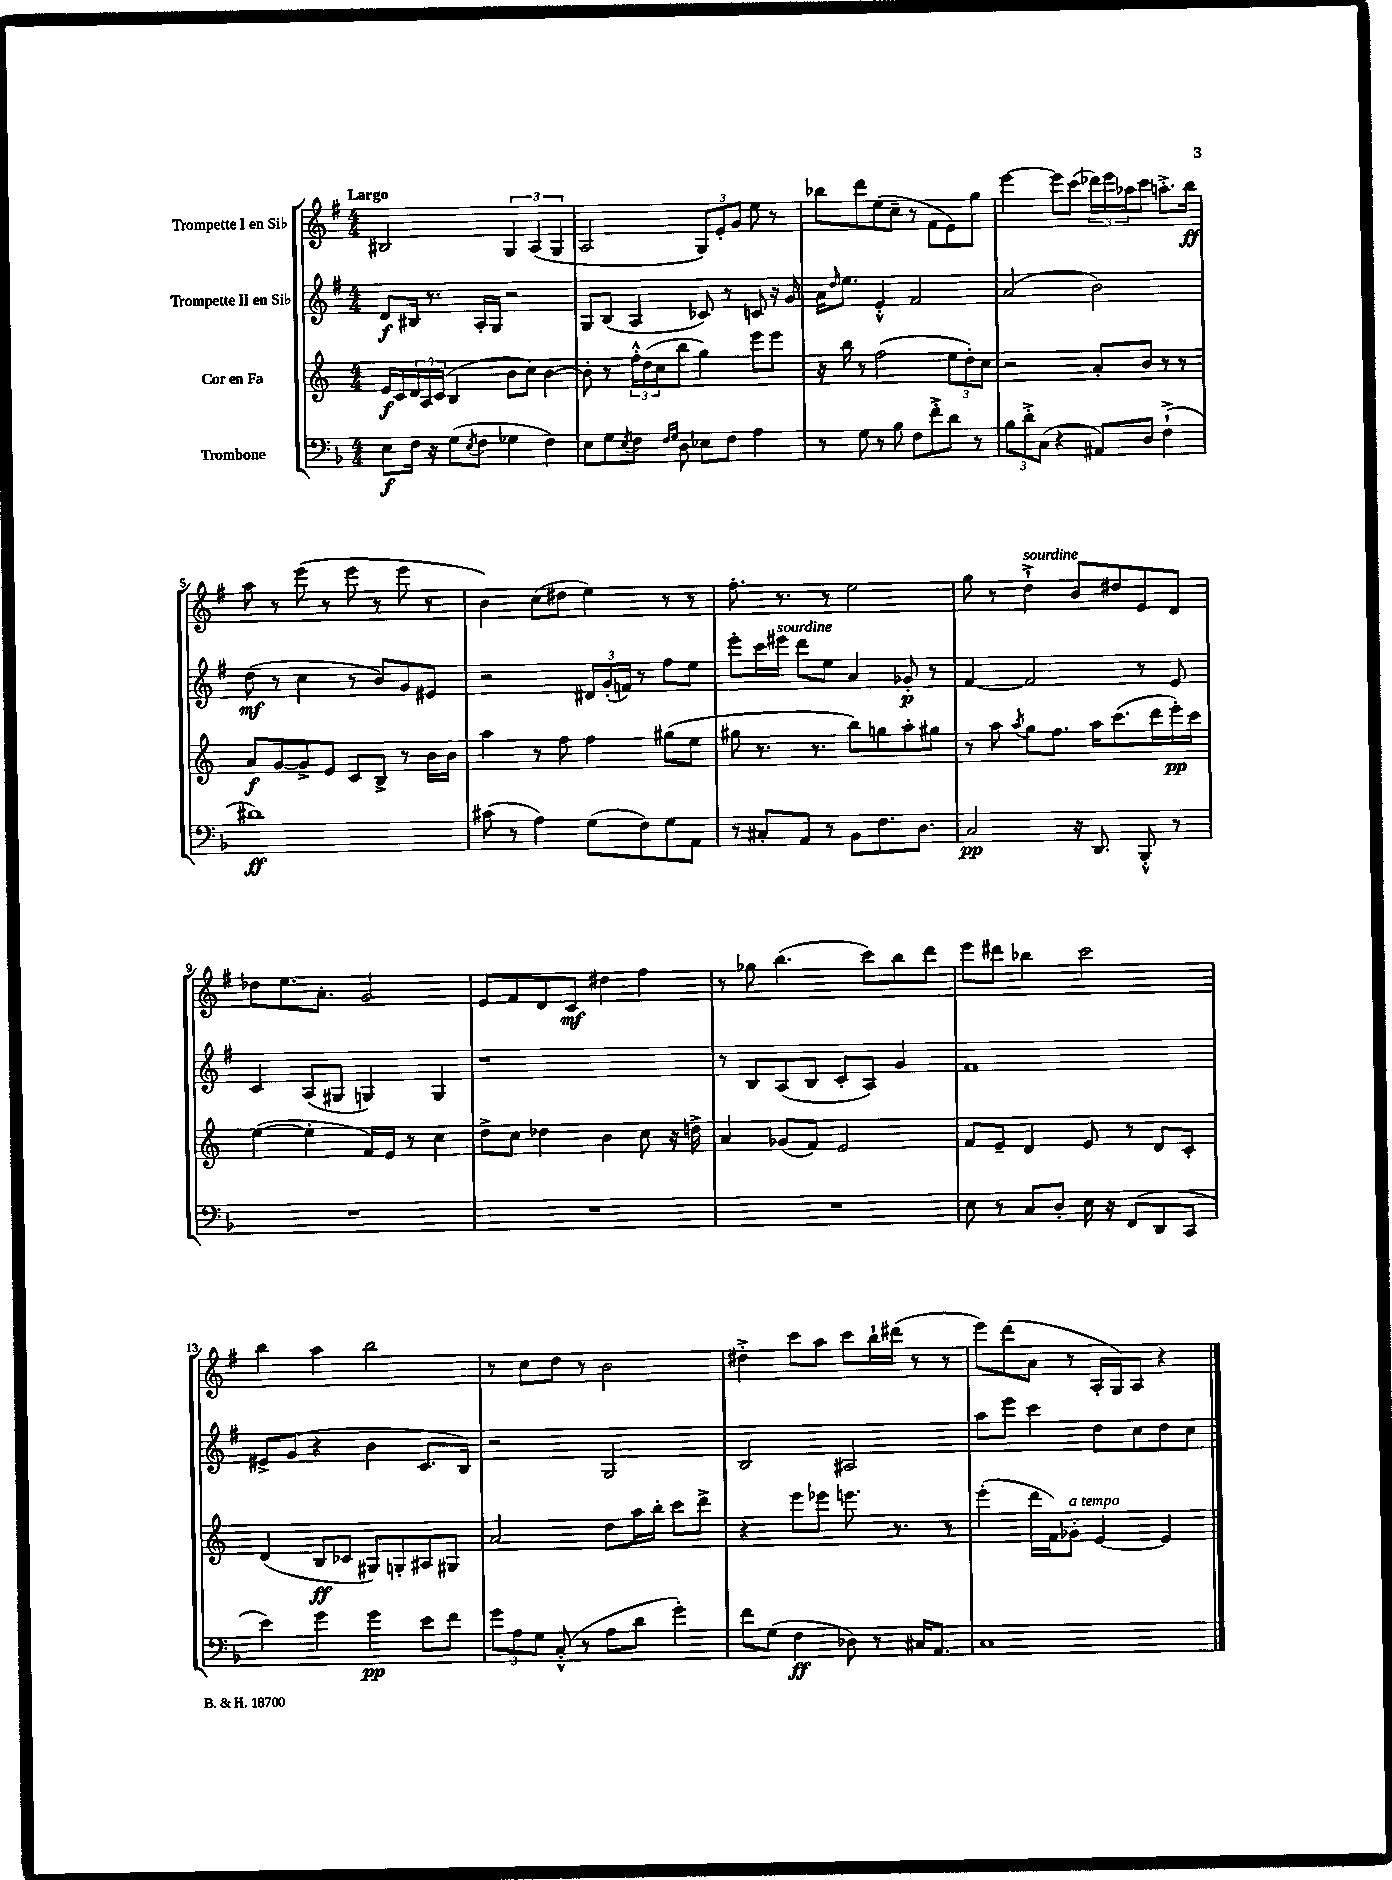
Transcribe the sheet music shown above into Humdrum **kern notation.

**kern	**kern	**kern	**kern
*staff4	*staff3	*staff2	*staff1
*clefF4	*clefG2	*clefG2	*clefG2
*k[b-]	*k[]	*k[f#]	*k[f#]
*M4/4	*M4/4	*M4/4	*M4/4
8E	16e	8d	2B#
.	16c	.	.
16F	24d	16B#	.
.	24A	.	.
16r	.	8.r	.
.	(24c	.	.
(8G	4B	.	.
8qE	.	.	.
8F	.	16A'	.
.	.	16G	.
4G-	8b	2r	6G
.	8cc)	.	.
.	.	.	(6A
4F)	[4b	.	.
.	.	.	6G
=	=	=	=
8E	8b']	8G	2A
8G	8r	(8B	.
8qE	.	.	.
8F	24ff'^^	4A	.
.	(24dd	.	.
.	24cc	.	.
16qqF	.	.	.
16qqG	.	.	.
8D	8bb	.	.
8E-	4gg)	8c-)	12G)
.	.	.	12e'
8F	.	8r	.
.	.	.	12g
4A	8eee	8c	8ee
.	8eee	16r	8r
.	.	16g	.
=	=	=	=
8r	16r	16a	8bb-
.	.	16qqdd	.
.	16bb	8.ee	.
8G	8r	.	8ddd
8r	(2ff	4e'^^	(8ee
8B-	.	.	8cc~
8F	.	2f#	8r
8f'^	.	.	8f#
8d	12ee	.	8e)
.	12dd')	.	.
8r	.	.	8gg
.	12cc	.	.
=	=	=	=
12B-	2r	(2a	[4eee
12d'^	.	.	.
(12C	.	.	.
4r	.	.	8eee]
.	.	.	(8ccc
8AA#)	8a'	2b)	24ddd-)
.	.	.	24eee
.	.	.	24aa-
8D	8b	.	8ccc
(4F`^	8r	.	8.aa'^
.	8r	.	.
.	.	.	16bb
=	=	=	=
1d#)	8a	(8dd	8aa
.	[8g	8r	8r
.	8g^]	4cc	(8eee
.	8e	.	8r
.	8c	8r	8eee
.	8B^	8b)	8r
.	8r	8g	8eee
.	16b	8e#	8r
.	16b	.	.
=	=	=	=
(8c#	4aa	2r	4b)
8r	.	.	.
4A)	8r	.	(8cc
.	8ff	.	8dd#
(8G	4ff	24d#	4ee)
.	.	(24g'	.
.	.	24f)	.
8F)	.	8r	.
8G	(8gg#	8ff#	8r
8AA	8ee	8ee	8r
=	=	=	=
8r	8gg#	8eee'	8.ff#'
8C#'	8.r	16ccc	.
.	.	16eee#	8.r
8AA	.	8ddd	.
.	8.r	.	.
8r	.	8ee	8r
8BB-	8bb)	4a	2ee
8.F	8gg	.	.
.	8aa'	8g-'	.
8.D	.	.	.
.	8gg#	8r	.
=	=	=	=
2C	8r	[4f#	8gg
.	8aa	.	8r
.	8qaa	.	.
.	8gg	2f#]	4dd`^
.	8.ff	.	.
16r	.	.	8b
8.DD	16aa	.	.
.	(8.ccc	.	8dd#
8BBB-'^^	.	8r	8e
.	16ddd	.	.
8r	16eee')	8e	8d
.	16ccc	.	.
=	=	=	=
1r	([4ee	4c	8dd-
.	.	.	8.ee
.	4ee']	(8A	.
.	.	.	8.a'
.	.	8G#	.
.	16f)	4G)	2g
.	16e	.	.
.	8r	.	.
.	4cc	4G	.
=	=	=	=
1r	8dd^	1r	8e
.	8cc	.	8f#
.	4dd-	.	8d
.	.	.	8c
.	4b	.	4dd#
.	8cc	.	4ff#
.	16r	.	.
.	16dd^	.	.
=	=	=	=
1r	4a	8r	8r
.	.	8B	8gg-
.	(8g-	(8A	(4.bb
.	8f)	8B	.
.	2e	8c'	.
.	.	8A)	8ccc)
.	.	4g	8bb
.	.	.	8ddd
=	=	=	=
8E	8f	1f#	8eee
8r	8e~	.	8ddd#
8C	4d	.	4bb-
8D'	.	.	.
16E	8e	.	2ccc
16r	.	.	.
(8FF	8r	.	.
8DD	8d	.	.
8CC	8c'	.	.
=	=	=	=
4e)	(4d	8e#^	4bb
.	.	(8g	.
4g	8B	4r	4aa
.	8c-	.	.
4g	8G#)	4b	2bb
.	8G'	.	.
8e	8A#	8.c	.
8f	8G#	.	.
.	.	16B)	.
=	=	=	=
12g	2a	2r	8r
12A	.	.	.
.	.	.	8cc
12G	.	.	.
(8C'^^	.	.	8dd
8r	.	.	8r
8A	8dd	2G	2b
8d	16aa	.	.
.	16bb'	.	.
4g')	8ccc	.	.
.	8ddd^	.	.
=	=	=	=
8f	4r	2B	4dd#'^
(8G	.	.	.
4F	8eee	.	8ccc
.	8eee-	.	8aa
8D-)	8.eee	2A#	8ccc
8r	.	.	16bb`
.	8.r	.	(16ddd#
16C#	.	.	8r
8.AA	.	.	.
.	8r	.	8r
=	=	=	=
1C	(4eee'	8aa	8eee)
.	.	8eee	(8ddd
.	16ddd	4ccc	8a
.	16f)	.	.
.	8g-'	.	8r
.	[4e	8dd	16A'
.	.	.	16G)
.	.	8cc	8A
.	4e]	8dd	4r
.	.	8cc	.
==	==	==	==
*-	*-	*-	*-
